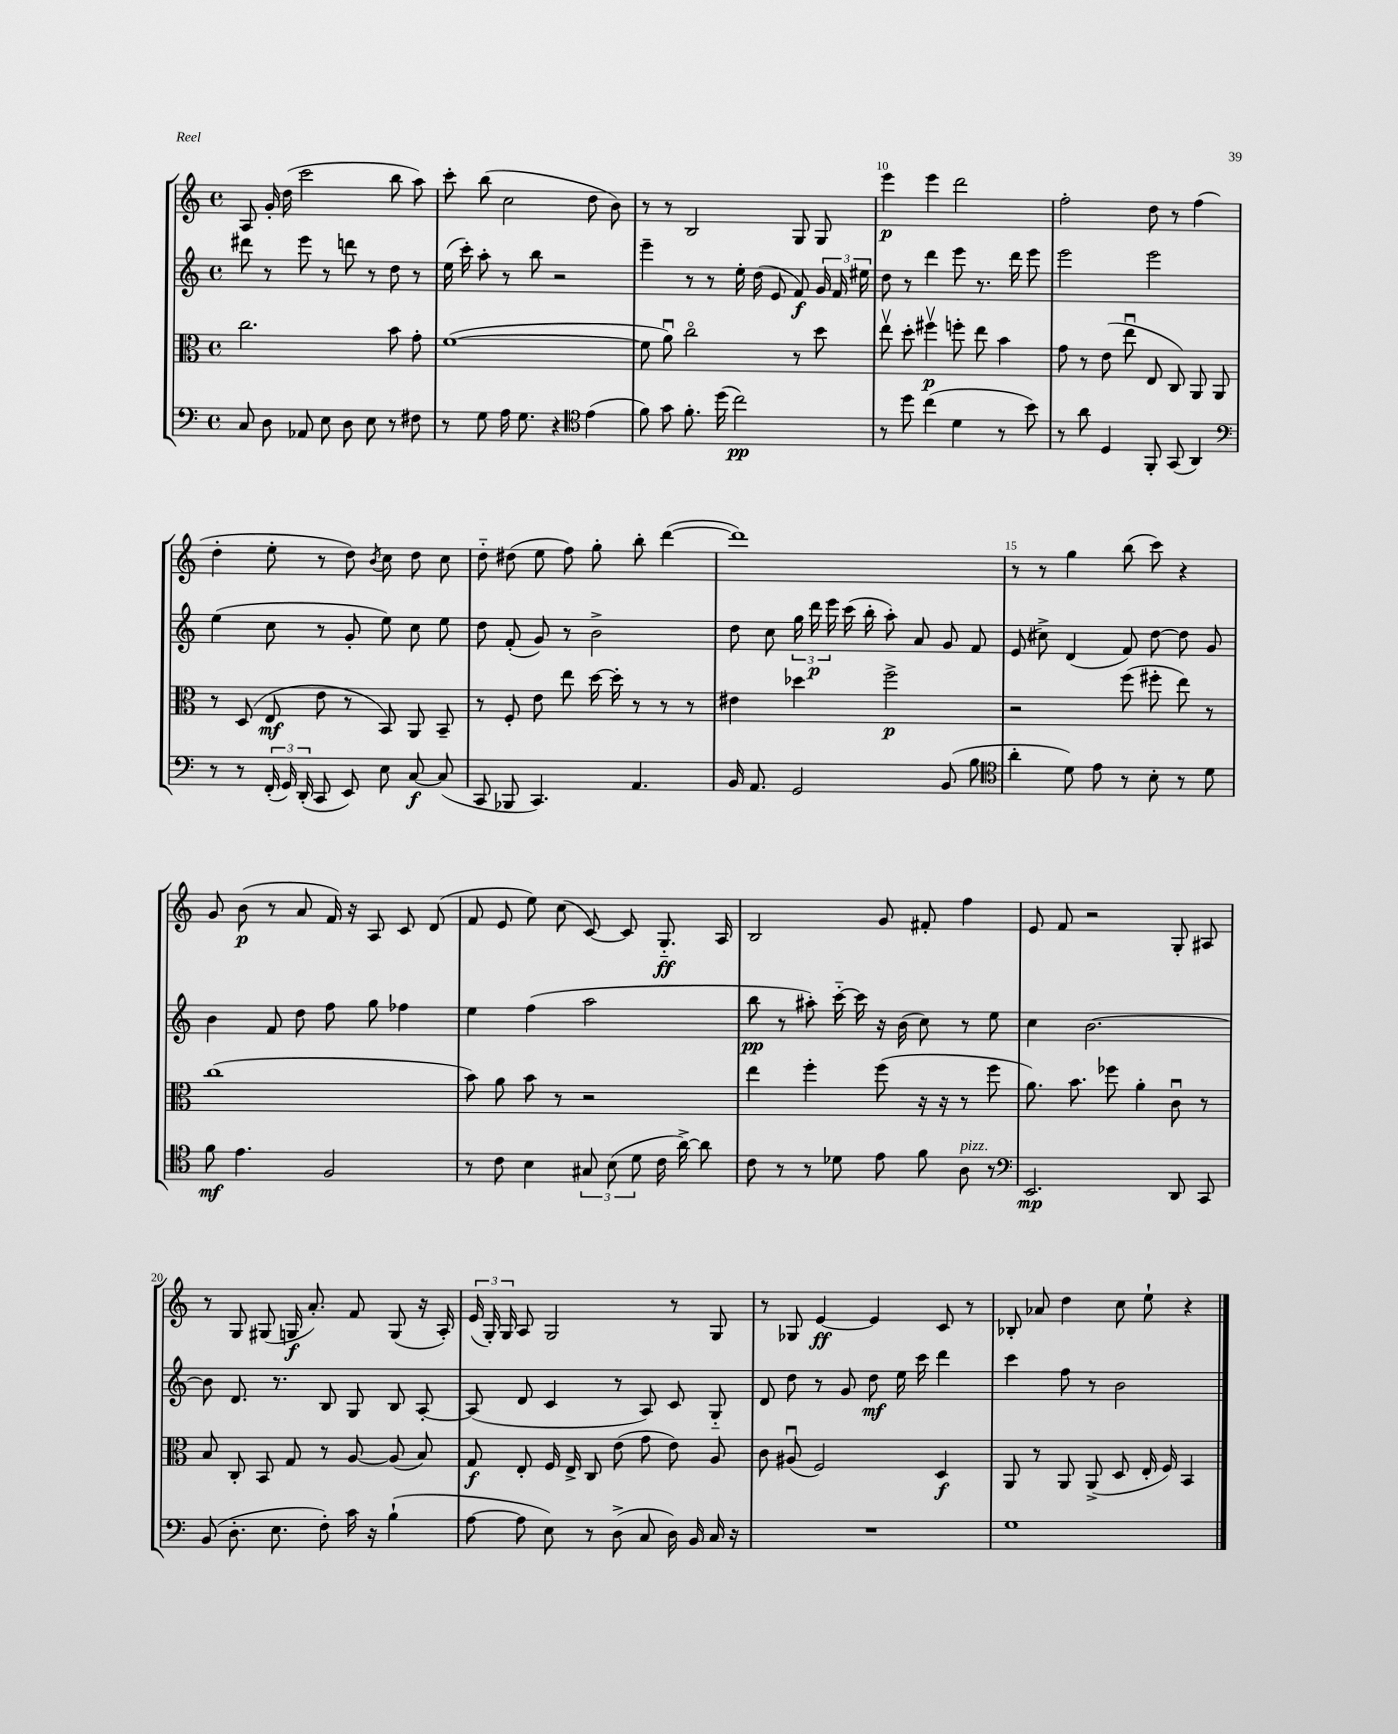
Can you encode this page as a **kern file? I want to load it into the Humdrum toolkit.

**kern	**dynam	**kern	**dynam	**kern	**dynam	**kern	**dynam
*part4	*part4	*part3	*part3	*part2	*part2	*part1	*part1
*staff4	*staff4	*staff3	*staff3	*staff2	*staff2	*staff1	*staff1
*clefF4	*	*clefC3	*	*clefG2	*	*clefG2	*
*k[]	*	*k[]	*	*k[]	*	*k[]	*
*M4/4	*	*M4/4	*	*M4/4	*	*M4/4	*
*met(c)	*	*met(c)	*	*met(c)	*	*met(c)	*
=7	=7	=7	=7	=7	=7	=7	=7
8C/	.	2.cc\	.	8ddd#X\	.	8A/	.
8D\	.	.	.	8r	.	16g'/	.
.	.	.	.	.	.	(16dd\	.
8AA-X/	.	.	.	8eee\	.	2ccc\	.
8E\	.	.	.	8r	.	.	.
8D\	.	.	.	8dddn\	.	.	.
8E\	.	.	.	8r	.	.	.
8r	.	8b\	.	8dd\	.	8bb\	.
8F#X\	.	8g'\	.	8r	.	8aa\)	.
=8	=8	=8	=8	=8	=8	=8	=8
8r	.	([1f	.	(16ee\	.	8ccc'\	.
.	.	.	.	16ccc'\)	.	.	.
8G\	.	.	.	8aa'\	.	(8bb\	.
16A\	.	.	.	8r	.	2cc\	.
8.G\	.	.	.	.	.	.	.
.	.	.	.	8bb\	.	.	.
4r	.	.	.	2r	.	.	.
*clefC4	*	*	*	*	*	*	*
(4e\	.	.	.	.	.	8dd\	.
.	.	.	.	.	.	8b\)	.
=9	=9	=9	=9	=9	=9	=9	=9
8f\)	.	8f\]	.	4eee~\	.	8r	.
8g\	.	8au\)	.	.	.	8r	.
8.f'\	.	2cc\	.	8r	.	2B/	.
.	.	.	.	8r	.	.	.
(16dd\	.	.	.	.	.	.	.
2cc\)	pp	.	.	16ee'\	.	.	.
.	.	.	.	(16dd\	.	.	.
.	.	.	.	8e/	.	.	.
.	.	8r	.	8f/)	f	8G/	.
.	.	8dd\	.	24g/	.	8G/	.
.	.	.	.	24f/	.	.	.
.	.	.	.	24ee#X\	.	.	.
=10	=10	=10	=10	=10	=10	=10	=10
8r	.	8eev\	.	8dd\	.	4eee\	p
8dd\	.	8dd'\	.	8r	.	.	.
(4cc\	.	4ff#Xv\	p	4ddd\	.	4eee\	.
4d\	.	8ffn'\	.	8eee\	.	2ddd\	.
.	.	8ee\	.	8.r	.	.	.
8r	.	4b\	.	.	.	.	.
.	.	.	.	16ddd\	.	.	.
8b\)	.	.	.	8eee\	.	.	.
=11	=11	=11	=11	=11	=11	=11	=11
8r	.	8g\	.	2eee\	.	2ff'\	.
8a\	.	8r	.	.	.	.	.
4D/	.	(8e\	.	.	.	.	.
.	.	8eeu\	.	.	.	.	.
8FF'/	.	8E/	.	2eee\	.	8dd\	.
(8GG/	.	8C/)	.	.	.	8r	.
4AA/)	.	8AA/	.	.	.	(4ff\	.
.	.	8AA/	.	.	.	.	.
!!LO:LB:g=z
=12	=12	=12	=12	=12	=12	=12	=12
*clefF4	*	*	*	*	*	*	*
8r	.	8r	.	(4ee\	.	4dd'\	.
8r	.	(8D/	.	.	.	.	.
(24FF'/	.	8E/	mf	8cc\	.	8ee'\	.
24GG/)	.	.	.	.	.	.	.
(24DD'/	.	.	.	.	.	.	.
8CC/	.	8e\	.	8r	.	8r	.
8EE/)	.	8r	.	8g'/	.	8dd\)	.
.	.	.	.	.	.	8qb/	.
8E\	.	8BB/)	.	8ee\)	.	8cc\	.
[8C/	f	8AA/	.	8cc\	.	8dd\	.
(8C/]	.	8BB~/	.	8ee\	.	8cc\	.
=13	=13	=13	=13	=13	=13	=13	=13
8CC/	.	8r	.	8dd\	.	8dd\	.
8BBB-X/	.	8F'/	.	(8f'/	.	(8dd#X\	.
4.CC/)	.	8e\	.	8g/)	.	8ee\	.
.	.	8ee\	.	8r	.	8ff\)	.
.	.	[16dd\	.	2b^\	.	8gg'\	.
.	.	16dd'\]	.	.	.	.	.
4.AA/	.	8r	.	.	.	8bb'\	.
.	.	8r	.	.	.	([4ddd\	.
.	.	8r	.	.	.	.	.
=14	=14	=14	=14	=14	=14	=14	=14
16BB/	.	4e#X\	.	8dd\	.	1ddd])	.
8.AA/	.	.	.	.	.	.	.
.	.	.	.	8cc\	.	.	.
2GG/	.	4dd-X\	.	24gg\	.	.	.
.	.	.	.	24ddd\	p	.	.
.	.	.	.	24eee\	.	.	.
.	.	.	.	(16ccc\	.	.	.
.	.	.	.	16bb'\	.	.	.
.	.	2ff^\	p	8aa'\)	.	.	.
.	.	.	.	8a/	.	.	.
(8BB/	.	.	.	8g/	.	.	.
8B\	.	.	.	8f/	.	.	.
=15	=15	=15	=15	=15	=15	=15	=15
*clefC4	*	*	*	*	*	*	*
4a'\	.	2r	.	(8e/	.	8r	.
.	.	.	.	8cc#X^\)	.	8r	.
8d\)	.	.	.	(4d/	.	4gg\	.
8e\	.	.	.	.	.	.	.
8r	.	(8ff\	.	8f/)	.	(8bb\	.
8B'\	.	8ff#X'\	.	[8dd\	.	8ccc\)	.
8r	.	8ee\)	.	8dd\]	.	4r	.
8d\	.	8r	.	8g/	.	.	.
!!LO:LB:g=z
=16	=16	=16	=16	=16	=16	=16	=16
8f\	mf	(1cc	.	4b\	.	8g/	.
4.e\	.	.	.	.	.	(8b\	p
.	.	.	.	8f/	.	8r	.
.	.	.	.	8dd\	.	8a/	.
2F/	.	.	.	8ff\	.	16f/)	.
.	.	.	.	.	.	16r	.
.	.	.	.	8gg\	.	8A/	.
.	.	.	.	4ff-X\	.	8c/	.
.	.	.	.	.	.	(8d/	.
=17	=17	=17	=17	=17	=17	=17	=17
8r	.	8b\)	.	4ee\	.	8f/	.
8c\	.	8a\	.	.	.	8e/	.
4B\	.	8b\	.	(4ff\	.	8ee\)	.
.	.	8r	.	.	.	(8cc\	.
12G#X/	.	2r	.	2aa\	.	[8c/)	.
(12B\	.	.	.	.	.	.	.
.	.	.	.	.	.	8c/]	.
12d\	.	.	.	.	.	.	.
16c\	.	.	.	.	.	8.G/	ff
[16a^\)	.	.	.	.	.	.	.
8a\]	.	.	.	.	.	.	.
.	.	.	.	.	.	16A/	.
=18	=18	=18	=18	=18	=18	=18	=18
8c\	.	4ee\	.	8bb\	pp	2B/	.
8r	.	.	.	8r	.	.	.
8r	.	4ff'\	.	8aa#X'\)	.	.	.
8d-X\	.	.	.	[16ccc\	.	.	.
.	.	.	.	16ccc\]	.	.	.
8e\	.	(8ff\	.	16r	.	8g/	.
.	.	.	.	(16b\	.	.	.
8f\	.	16r	.	8cc\)	.	8f#X'/	.
.	.	16r	.	.	.	.	.
!LO:TX:a:i:t=pizz.	!	!	!	!	!	!	!
8A\	.	8r	.	8r	.	4ff\	.
8r	.	8ff\	.	8ee\	.	.	.
=19	=19	=19	=19	=19	=19	=19	=19
*clefF4	*	*	*	*	*	*	*
2.EE/	mp	8.a\)	.	4cc\	.	8e/	.
.	.	.	.	.	.	8f/	.
.	.	8.b\	.	.	.	.	.
.	.	.	.	[2.b\	.	2r	.
.	.	8ff-X\	.	.	.	.	.
.	.	4a'\	.	.	.	.	.
8DD/	.	8cu\	.	.	.	8G'/	.
8CC/	.	8r	.	.	.	8A#X/	.
!!LO:LB:g=z
=20	=20	=20	=20	=20	=20	=20	=20
(8BB/	.	8B/	.	8b\]	.	8r	.
8.D'\	.	8C'/	.	8.d/	.	8G/	.
.	.	8BB/	.	.	.	(8G#X/	.
8.E\	.	.	.	8.r	.	.	.
.	.	8G/	.	.	.	16Gn/	f
.	.	.	.	.	.	8.a'/)	.
8F'\)	.	8r	.	8B/	.	.	.
16c\	.	[8A/	.	8G/	.	8f/	.
16r	.	.	.	.	.	.	.
(4B`\	.	(8A/]	.	8B/	.	(8G/	.
.	.	8B/)	.	[8A'/	.	16r	.
.	.	.	.	.	.	16A'/)	.
=21	=21	=21	=21	=21	=21	=21	=21
[8A\	.	8G/	f	(8A/]	.	(24e/	.
.	.	.	.	.	.	24G'/)	.
.	.	.	.	.	.	24G/	.
8A\]	.	8E'/	.	8d/	.	8A/	.
8E\)	.	16F/	.	4c/	.	2G/	.
.	.	16E^/	.	.	.	.	.
8r	.	8C/	.	.	.	.	.
(8D^\	.	(8e\	.	8r	.	.	.
8C/	.	8g\	.	8A/)	.	.	.
16D\)	.	8e\)	.	8c/	.	8r	.
16BB/	.	.	.	.	.	.	.
16C/	.	8A/	.	8G/	.	8G/	.
16r	.	.	.	.	.	.	.
=22	=22	=22	=22	=22	=22	=22	=22
1r	.	8c\	.	8d/	.	8r	.
.	.	(8A#Xu/	.	8dd\	.	8G-X/	.
.	.	2F/)	.	8r	.	[4e/	ff
.	.	.	.	8g/	.	.	.
.	.	.	.	8dd\	mf	4e/]	.
.	.	.	.	16ee\	.	.	.
.	.	.	.	16ccc\	.	.	.
.	.	4D/	f	4ddd\	.	8c/	.
.	.	.	.	.	.	8r	.
=23	=23	=23	=23	=23	=23	=23	=23
1G	.	8AA/	.	4ccc\	.	8B-X'/	.
.	.	8r	.	.	.	8a-X/	.
.	.	8AA/	.	8ff\	.	4dd\	.
.	.	(8AA^/	.	8r	.	.	.
.	.	8D/	.	2b\	.	8cc\	.
.	.	16E'/	.	.	.	8ee`\	.
.	.	16F/)	.	.	.	.	.
.	.	4BB/	.	.	.	4r	.
==	==	==	==	==	==	==	==
*-	*-	*-	*-	*-	*-	*-	*-
